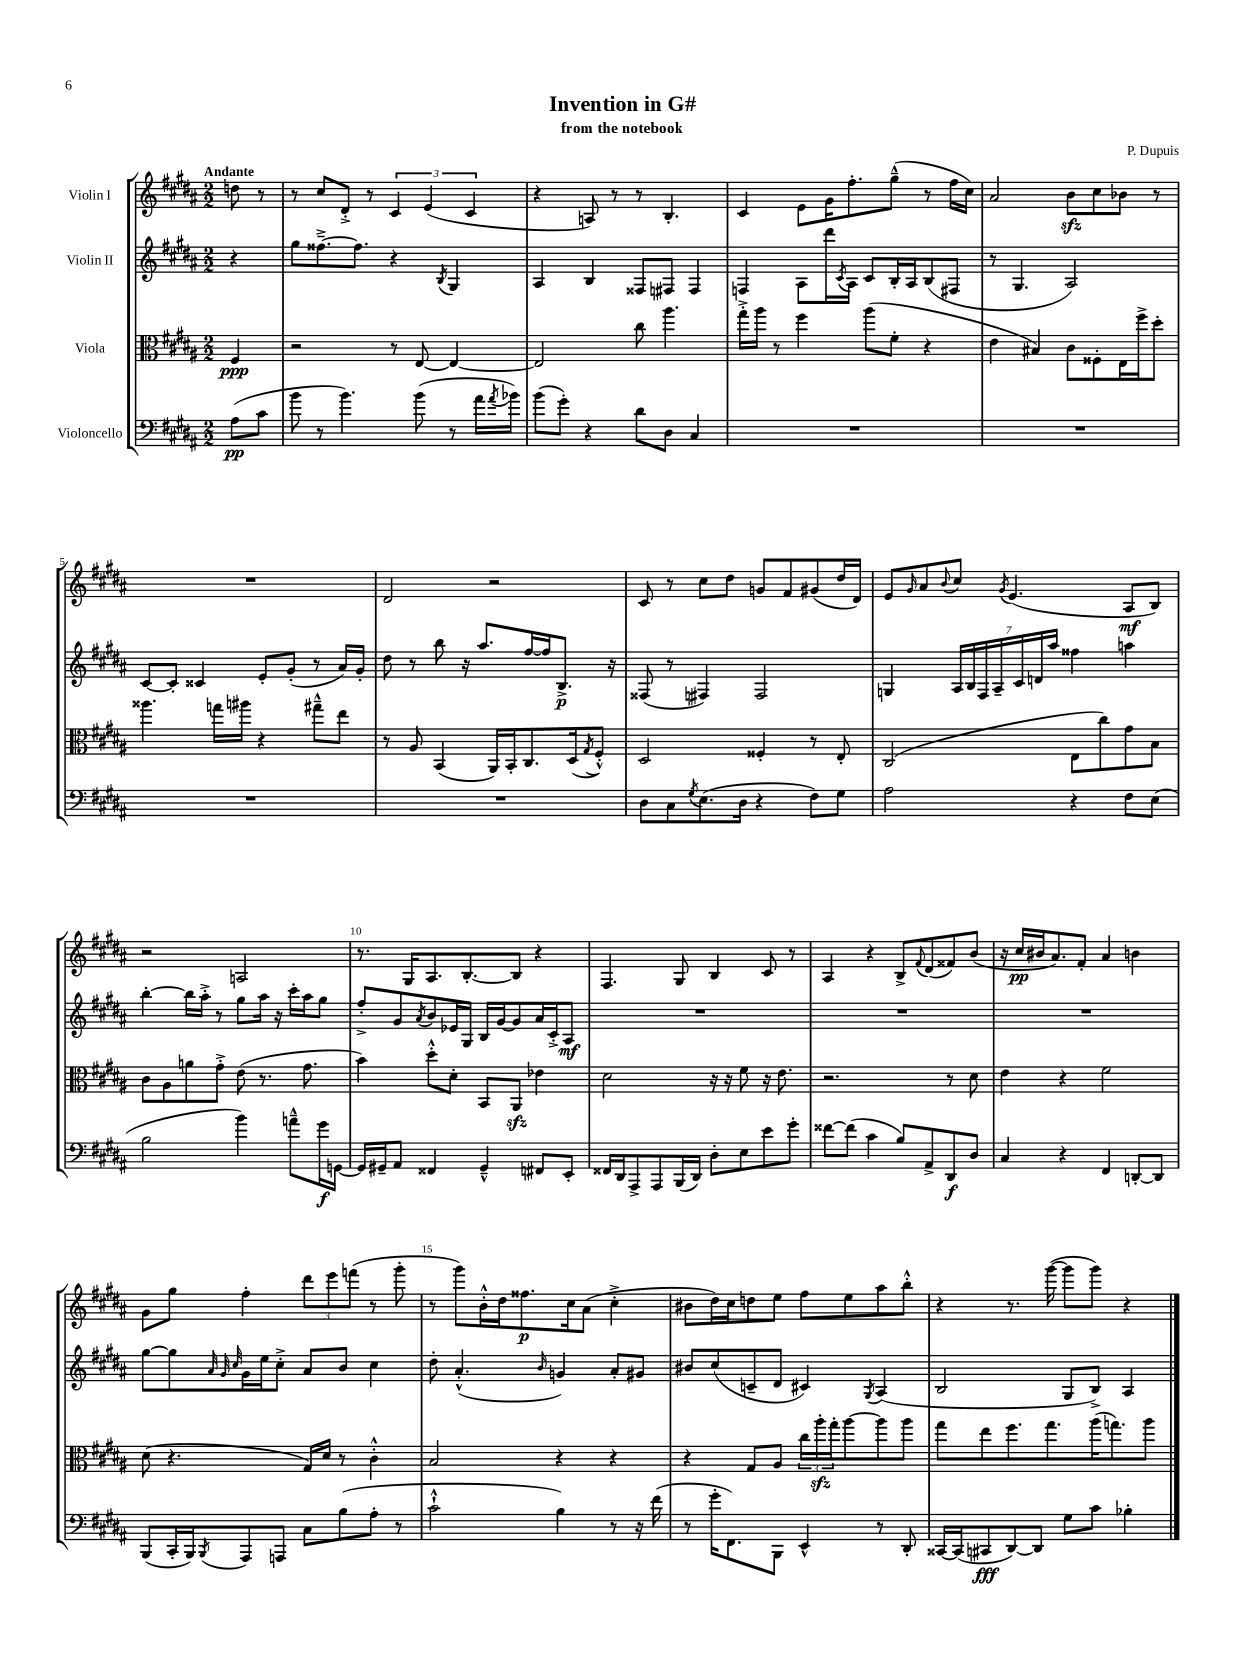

**kern	**kern	**kern	**kern
*staff4	*staff3	*staff2	*staff1
*clefF4	*clefC3	*clefG2	*clefG2
*k[f#c#g#d#a#]	*k[f#c#g#d#a#]	*k[f#c#g#d#a#]	*k[f#c#g#d#a#]
*M2/2	*M2/2	*M2/2	*M2/2
(8A#\L	4F#/	4r	8dd\
8c#\J	.	.	8r
=	=	=	=
8b\	2r	8gg#\L	8r
8r	.	[8.ff##~^\	8cc#/L
4.b\)	.	.	8d#'^/J
.	.	8.ff##\]J	.
.	.	.	8r
.	8r	4r	6c#/
(8b\	[8E/	.	.
.	.	.	(6e/
.	.	8qB/	.
8r	4E/_	4G#/	.
.	.	.	6c#/
16a#\LL	.	.	.
8qa#/	.	.	.
16b-\JJ)	.	.	.
=	=	=	=
(8b\L	2E/]	4A#/	4r
8g#'\J)	.	.	.
4r	.	4B/	8A/)
.	.	.	8r
8d#\L	8cc#\	8F##/L	8r
8D#\J	4.aa#\	8F#/J	4.B'/
4C#/	.	4F#/	.
=	=	=	=
1r	16gg#'^\LL	4F/	4c#/
.	16aa#\JJ	.	.
.	8r	.	.
.	4ff#\	8A#\L	8e\L
.	.	16ddd#\L	16g#\K
.	.	8qc#/	.
.	.	16A#\JJ	8.ff#'\
.	(8aa#\L	8c#/L	.
.	8f#'\J	16B'/L	(8gg#~^^\J
.	.	16A#/J	.
.	4r	(8B/	8r
.	.	8F#/J	16ff#\LL
.	.	.	16cc#\JJ)
=	=	=	=
1r	4e\	8r	2a#/
.	.	4.G#/	.
.	4B#/)	.	.
.	8c#\L	2A#/)	8b\L
.	8F##'\	.	8cc#\
.	16E\L	.	8b-\J
.	16ff#^\J	.	.
.	8dd#'\J	.	8r
=	=	=	=
1r	4.aa##\	[8c#/L	1r
.	.	8c#'/]J	.
.	.	4c##/	.
.	16gg\LL	.	.
.	16aa#\JJ	.	.
.	4r	8e'/L	.
.	.	(8g#'/J	.
.	8gg#~^^\L	8r	.
.	8ee\J	16a#/LL)	.
.	.	16g#'/JJ	.
=	=	=	=
1r	8r	8dd#\	2d#/
.	8A#/	8r	.
.	(4BB/	8bb\	.
.	.	16r	.
.	.	8.aa#/L	.
.	16AA#/LL)	.	2r
.	16BB'/J	.	.
.	8.C#/	[16ff#/L	.
.	.	16ff#/]J	.
.	.	8.B^/J	.
.	(16D#/k	.	.
.	8qG#/	.	.
.	8F#'^^/J)	.	.
.	.	16r	.
=	=	=	=
8D#\L	2D#/	(8F##/	8c#/
8C#\	.	8r	8r
8qG#/	.	.	.
(8.E\	.	4F#/)	8cc#\L
.	.	.	8dd#\J
16D#\Jk	.	.	.
4r	4F##'/	2F#/	8g/L
.	.	.	8f#/
8F#\L)	8r	.	(8g#/
8G#\J	8E'/	.	16dd#/L
.	.	.	16d#/JJ)
=	=	=	=
2A#\	(2C#/	4G/	8e/L
.	.	.	16qqg#/
.	.	.	8a#/
.	.	.	8qqb/
.	.	28A#/LL	8cc#/J
.	.	28B/	.
.	.	28F#/	.
.	.	28A#~/	.
.	.	.	8qg#/
.	.	.	(4.e/
.	.	28c#/	.
.	.	28d/	.
.	.	28aa#/JJ	.
4r	8E\L	4ff##\	.
.	8cc#\)	.	.
8F#\L	8g#\	4aa\	8A#/L
(8E\J	8B\J	.	8B/J)
=	=	=	=
2B\	8c#\L	[4bb'\	2r
.	8A#\	.	.
.	8a\	16bb\]LL	.
.	.	16aa#'^\JJ	.
.	8g#'^\J	8r	.
4b\)	(8e\	8gg#\L	2A/
.	8.r	16aa#\Jk	.
.	.	16r	.
8a~^^\L	.	16ccc#'\LL	.
.	8.g#\	16aa#\J	.
16g#\L	.	8gg#\J	.
[16GG\JJ	.	.	.
=	=	=	=
16GG/]LL	4b\)	8ff#'^/L	8.r
16GG#~/J	.	.	.
8AA#/J	.	8g#/	.
.	.	.	16G#/LK
.	.	8qa#/	.
4FF##/	8dd#'^^\L	8b/	8.A#/
.	8d#'\J	16e-/L	.
.	.	16G#/JJ	[8.B'/
4GG#~^^/	8BB/L	16B/LL	.
.	.	[16g#/J	.
.	8AA#/J	8g#/]	8B/]J
8FF#/L	4e-\	16a#/L	4r
.	.	16c#'^/J	.
8EE'/J	.	8A#/J	.
=	=	=	=
16FF##/LL	2d#\	1r	4.F#/
16DD#/J	.	.	.
8AAA#^/	.	.	.
8AAA#/	.	.	.
(16BBB/L	.	.	8G#/
16DD#/JJ)	.	.	.
8D#'\L	16r	.	4B/
.	16r	.	.
8E\	8f#\	.	.
8e\	16r	.	8c#/
.	8.e\	.	.
8g#'\J	.	.	8r
=	=	=	=
[8f##\L	2.r	1r	4A#/
(8f##\]J	.	.	.
4c#\	.	.	4r
8B/L)	.	.	8B^/L
.	.	.	8qqf#/
8AA#^/	.	.	(8d#/
8DD#/	8r	.	8f##/)
8D#/J	8d#\	.	(8b/J
=	=	=	=
4C#/	4e\	1r	16r
.	.	.	16cc#/LL
.	.	.	16b#/J
.	.	.	8.a#/)
4r	4r	.	.
.	.	.	8f#'/J
4FF#/	2f#\	.	4a#/
[8DD'/L	.	.	4b\
8DD/]J	.	.	.
=	=	=	=
(8BBB/L	(8d#\	[8gg#\L	8g#\L
16CC#'/L	4.r	8gg#\]	8gg#\J
16BBB/J)	.	.	.
.	.	32qqa#/	.
.	.	32qqg#/	.
8qBBB/	.	32qqcc#/	.
8AAA#/	.	16g#\L	4ff#'\
.	.	16ee\J	.
8AAA/J	.	8cc#'^\J	.
8C#\L	16G#/LL)	8a#/L	12ddd#\L
.	16d#/JJ	.	.
.	.	.	12eee\
(8B\	8r	8b/J	.
.	.	.	(12fff\J
8A#'\J	4c#'^^\	4cc#\	8r
8r	.	.	8ggg#'\
=	=	=	=
2c#`^^\	2B/	8dd#'\	8r
.	.	(4.a#'^^/	8ggg#\L)
.	.	.	16b'^^\L
.	.	.	16dd#\J
.	.	.	8.ff##\
.	.	16qqb/	.
4B\)	4r	4g/)	.
.	.	.	16cc#\k
.	.	.	(8a#\J
8r	4r	8a#'/L	4cc#'^\
16r	.	8g#/J	.
(16f#\	.	.	.
=	=	=	=
8r	4r	8b#/L	8b#\L
16g#'\LK	.	(8cc#/	16dd#\L)
8.FF#\)	.	.	16cc#\J
.	8G#/L	8c~/	8dd\
8BBB\J	8A#/J	8d#/J	8ee\J
4EE^^/	24cc#\LL	4c#/)	8ff#\L
.	24aa#'\	.	.
.	24gg#'\J	.	.
.	[8aa#\	.	8ee\
.	.	8qG#/	.
8r	8aa#\]	(4A#/	8aa#\
8DD#'/	8aa#\J	.	8bb'^^\J
=	=	=	=
[16CC##/LL	8gg#\L	2B/	4r
(16CC##/]J	.	.	.
8CC#/	8ee\	.	.
[8DD#/)	8.ff#\	.	8.r
8DD#/]J	.	.	.
.	8.gg#\	.	([16ggg#\
8G#\L	.	8G#/L	8ggg#\]L
8c#\J	(16aa#\K	8B^/J)	8ggg#\J)
.	8.gg\)	.	.
4B-'\	.	4A#/	4r
.	8aa#\J	.	.
==	==	==	==
*-	*-	*-	*-
